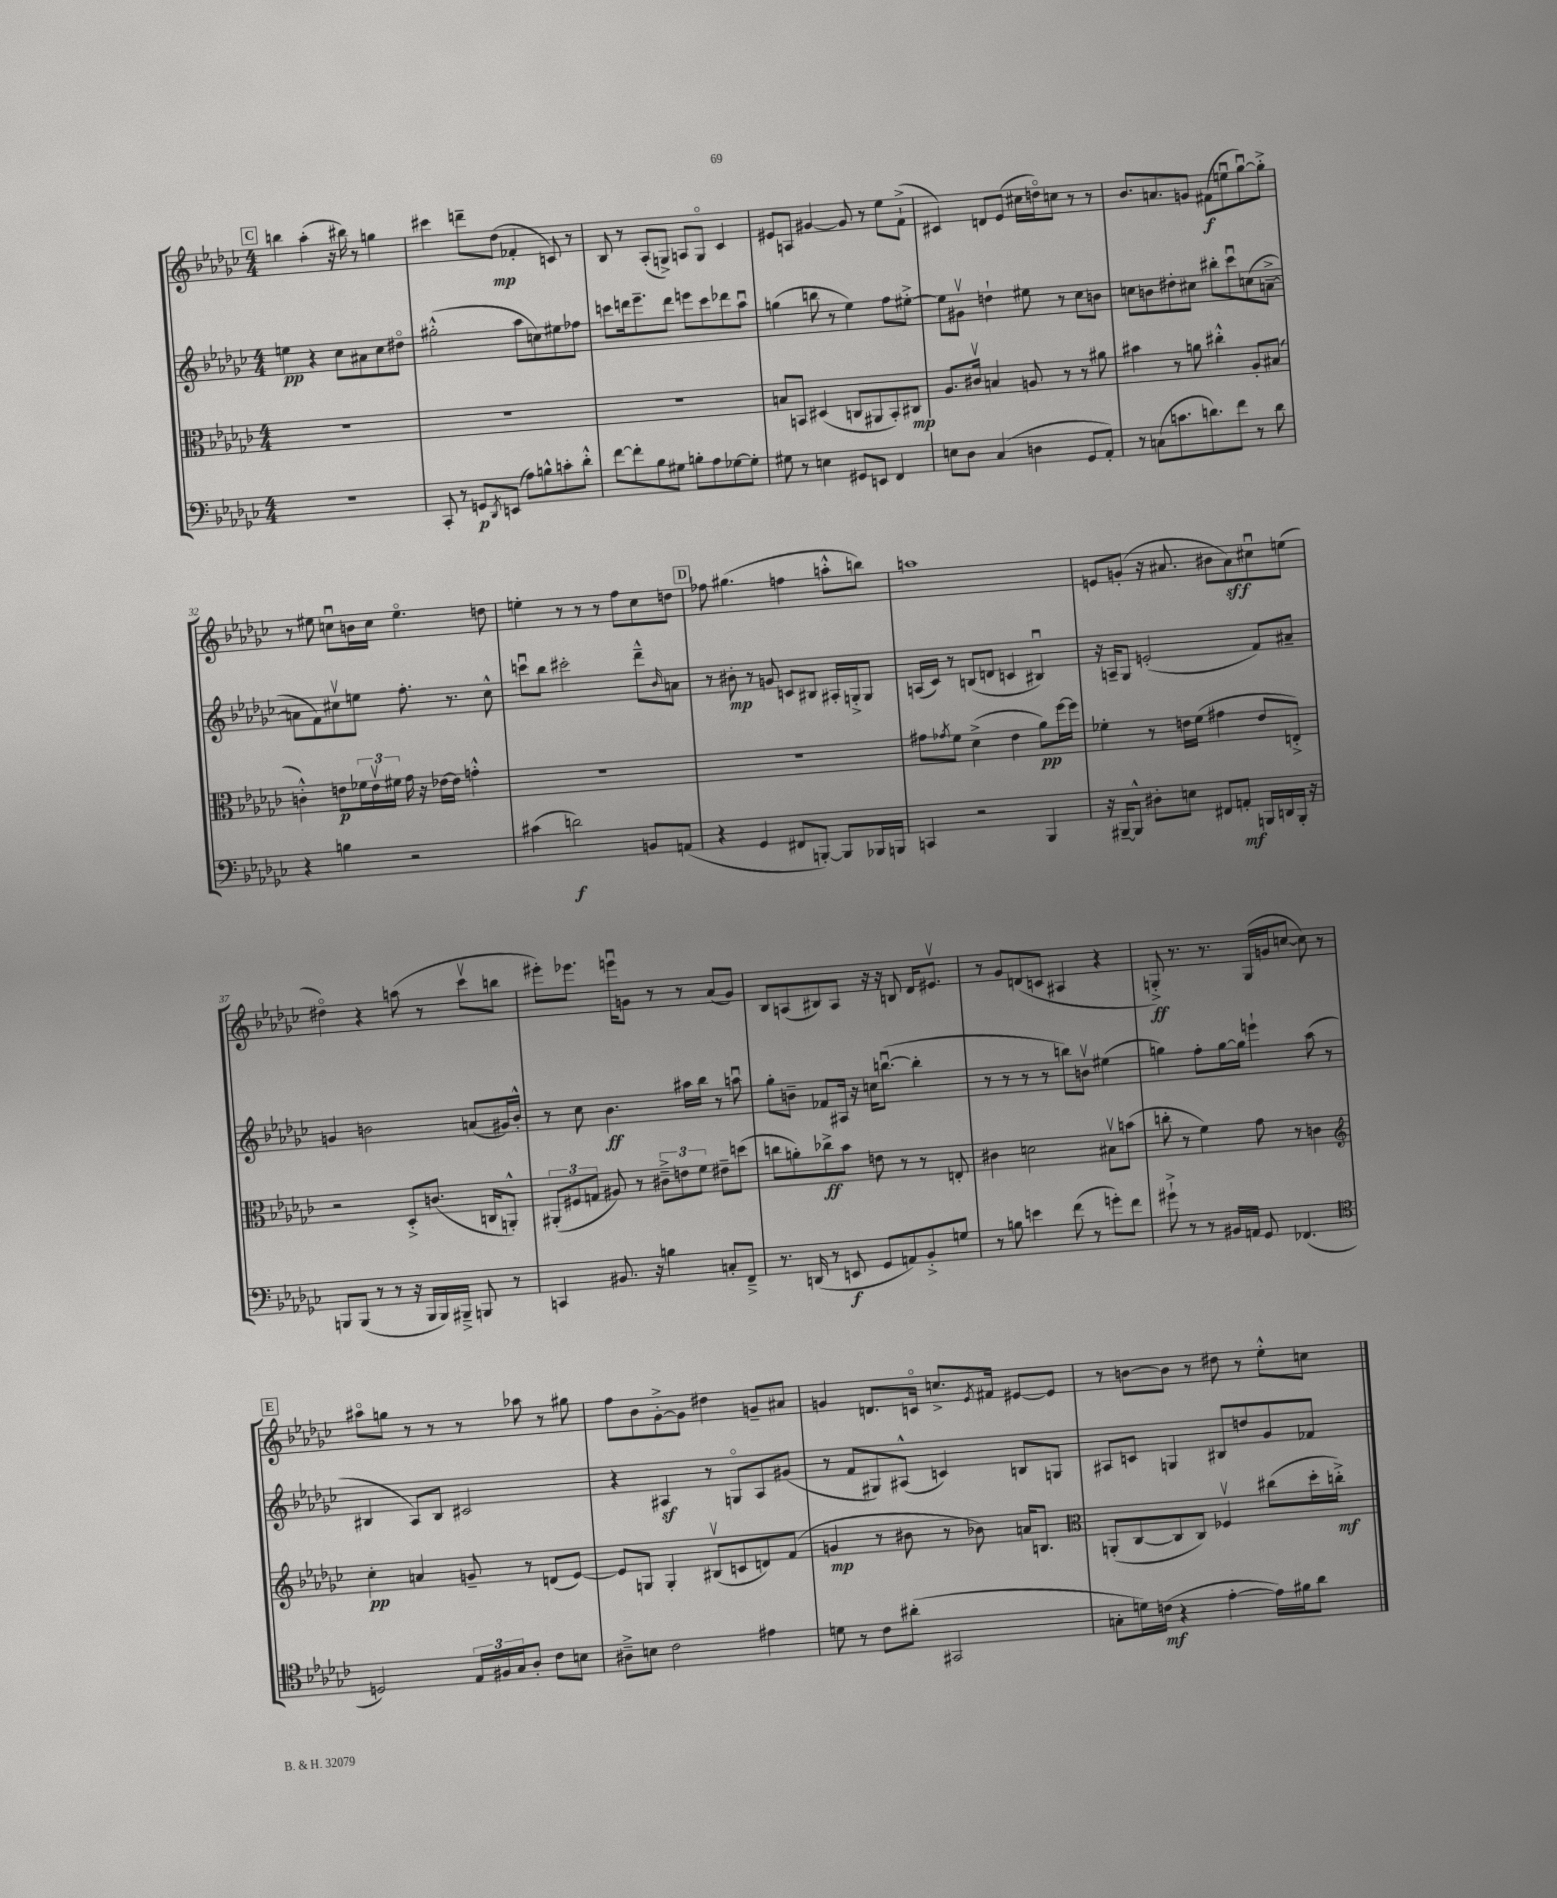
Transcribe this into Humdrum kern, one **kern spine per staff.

**kern	**kern	**kern	**kern
*staff4	*staff3	*staff2	*staff1
*clefF4	*clefC3	*clefG2	*clefG2
*k[b-e-a-d-g-c-]	*k[b-e-a-d-g-c-]	*k[b-e-a-d-g-c-]	*k[b-e-a-d-g-c-]
*M4/4	*M4/4	*M4/4	*M4/4
1r	1r	4ee	4bb
.	.	4r	(4aa-'
.	.	8cc-	16r
.	.	.	16bb#)
.	.	8a#	8r
.	.	8cc-	4gg
.	.	8dd#o	.
=	=	=	=
8CC-'	1r	(2gg#'^^	4ccc#
8r	.	.	.
8GG	.	.	8ddd~
8qDD-	.	.	.
(8EE	.	.	(8dd-
8A-)	.	8aa-	4f-'
8B^^	.	8cc)	.
8c'	.	8ee#	8c)
8d-'^^	.	8ff-	8r
=	=	=	=
[8f	1r	8ccc	8B-
8f']	.	16ddd	8r
.	.	8.eee-~	.
8B-	.	.	(8A-'
8G#	.	8ddd	8G^)
8B'	.	8eee	8A
8A-	.	8ccc	8Go
[8G-	.	8ddd-	4c-
8G-']	.	8aa-u	.
=	=	=	=
8G#	8B	(4gg	8e#
8r	8BB	.	8A
4E	(4D#	8bb	[4g#
.	.	8r	.
8GG#	8C	4ee-)	8g#]
8EE	8AA#	.	8r
4FF	8BB')	8ff	8ee-
.	8C#	[8ee#'^	(8f`^
=	=	=	=
8E	8.A-	8ee#]	4c#)
8D-	.	8g#v	.
.	16c#v	.	.
(4C-	4B	4dd`	8d
.	.	.	(8e-
4D	8A	8ee#	16cc#
.	.	.	16ddo)
.	8r	8r	8cc
8GG-	8r	8cc-	8r
8AA-')	8a#	8b	8r
=	=	=	=
8r	4b#	8cc	8.b-
(8C	.	8b	.
.	.	.	8.a
8.c	8r	8dd#'	.
.	8a	8cc#	8g
8.d)	.	.	.
.	4cc#'^^	8bb#'	(8f#
8f	.	8ccc-u	8eeu
8r	8A-'	(8cc	[8gg-u)
8d	(8B#	[8a~^	8gg-'^]
=	=	=	=
4r	4c'^^)	8a]	8r
.	.	8f)	8ee#
4B	8e	8cc#v	8ccu
.	24f-	8ee	16b
.	24ev	.	.
.	.	.	16cc
.	24f#	.	.
2r	16g-	8.ff'	4.ee#o
.	16r	.	.
.	[16e-	.	.
.	16e-]	8.r	.
.	4g'^^	.	.
.	.	8cc#^^	8dd
=	=	=	=
(4c#	1r	8cccu	4ee'
.	.	8bb-	.
2d)	.	2ccc#'	8r
.	.	.	8r
.	.	.	8r
.	.	.	8ff
8BB	.	8ddd-~^^	8cc-
.	.	16qqb-	.
(8AA	.	8a	8dd
=	=	=	=
4r	1r	8r	8ff-
.	.	8b#'	(4.gg#
4GG-	.	8r	.
.	.	8g	.
8FF#	.	8c	4ff
[8BBB')	.	8B#	.
8BBB]	.	16A#'	8aa'^^
.	.	16G'^	.
16BBB-	.	8G	8bb)
16BBB	.	.	.
=	=	=	=
4CC	8g#	(16A	1aa
.	.	16c-)	.
.	8qg-	.	.
.	8f	8r	.
2r	(4d-^	(8B	.
.	.	8d	.
.	4e-	4c	.
4BBB-	8a-)	4B#u)	.
.	[16ff	.	.
.	16ff]	.	.
=	=	=	=
16r	4f-'	16r	8e
[16BBB#~	.	16A~	.
8BBB#^^]	.	8G-	(8g'
8D#'	8r	(2e'	16r
.	.	.	8.a#
8E	16e	.	.
.	(16f-	.	.
8FF#	4g#	.	8b#
8AA'	.	.	8a#)
16BBB	8e	8f)	8cc#u
16DD	.	.	.
16BBB'	8E'^)	8a#~	(8ee
16r	.	.	.
=	=	=	=
8BBB	2r	4g	4dd#o)
(8BBB	.	.	.
8r	.	2b	4r
8r	.	.	.
16r	8D-'^	.	(8aa
16BBB	.	.	.
16BBB)	(8.c	.	8r
16BBB#~^	.	.	.
8BBB	.	(8a	8ccc-v
.	16C	.	.
8r	8AA'^^)	16g#)	8bb
.	.	16b'^^	.
=	=	=	=
4CC	(12AA#'	8r	8eee#')
.	12F#	.	.
.	.	8cc-	8.eee-
.	12G	.	.
8.BB#	8A#)	4.b-	.
.	.	.	16eeeu
.	8r	.	8g
16r	.	.	.
4B	12c#~^	.	8r
.	12e	.	.
.	.	16aa#	8r
.	12f	.	.
.	.	16bb-	.
8C'	8e#~	8r	(8a-
8FF~^	(8dd	8aau	8g)
=	=	=	=
8.r	8cc	8gg-'	8B-
.	8a')	8b~	(8A
(16DD	.	.	.
8r	8cc-^	8f-	8B#)
8EE	8b-	16A#	8A
.	.	16r	.
8GG-	8e	16cc	16r
.	.	([8.bbu	16r
8AA)	8r	.	8B
8BB-'^	8r	4bb']	16d-
.	.	.	8.e#v
8G	8E'	.	.
=	=	=	=
8r	4c#	8r	8r
8B	.	8r	8g-
4e	2d	8r	(8d
.	.	8r	8c
(8f	.	8bb)	4A#
8r	.	8bv	.
8g')	8B#v	(4ee#	4r
8f	(8b	.	.
=	=	=	=
8g#`^	8cc'	4gg)	8G'^)
8r	8r	.	8.r
8r	4f)	8ff'	.
.	.	.	8.r
16BB#	.	[16gg	.
16AA	.	16gg]	.
8GG-	8g-	4eee`	(16G
.	.	.	16g
(4.FF-	8r	.	[8cc
.	4c	(8aa-	8cc])
.	.	8r	8r
=	=	=	=
*clefC4	*clefG2	*	*
2D)	4cc-'	4B#	8aa#o
.	.	.	8gg
.	4a	8A-)	8r
.	.	8B#	8r
24E-	8g~	2c#	8r
24F#	.	.	.
24G-	.	.	.
8A-'	8r	.	8aa-
8c-	(8d	.	8r
8B	[8e-)	.	8gg#
=	=	=	=
8A#~^	8e-]	4r	8ff
8B	8G	.	8b-
2c-	4G'	4A#	[8g-'^
.	.	.	8g-]
.	(8B#v	8r	4dd#
.	8c	8Go	.
4e#	8d)	8A#	8g~
.	(8f	(8g#	8a#
=	=	=	=
8d	4g	8r	4g
8r	.	8f	.
8c-	8r	8G#)	8.d
(8a#'	8b#	(8A#^^	.
.	.	.	16co
2GG#	8r	4c)	8.cc^
.	8b-)	.	.
.	.	.	8qe-
.	.	.	16f#
.	16a	8B	[8e#
.	8.B	.	.
.	.	8G	8e#]
=	=	=	=
*	*clefC3	*	*
8G'	(8AA'	8A#	8r
16d)	[8C-	8c	[8b
(16c	.	.	.
4r	8C-]	4G	8b]
.	8C-)	.	8r
[4e-'	4F-v	8B#	8dd#
.	.	8dd	8r
16e-])	(8cc#	8g-	8ee-'^^
16f#	.	.	.
8a-	16dd-'	8f-	8cc
.	16cc'^)	.	.
==	==	==	==
*-	*-	*-	*-
